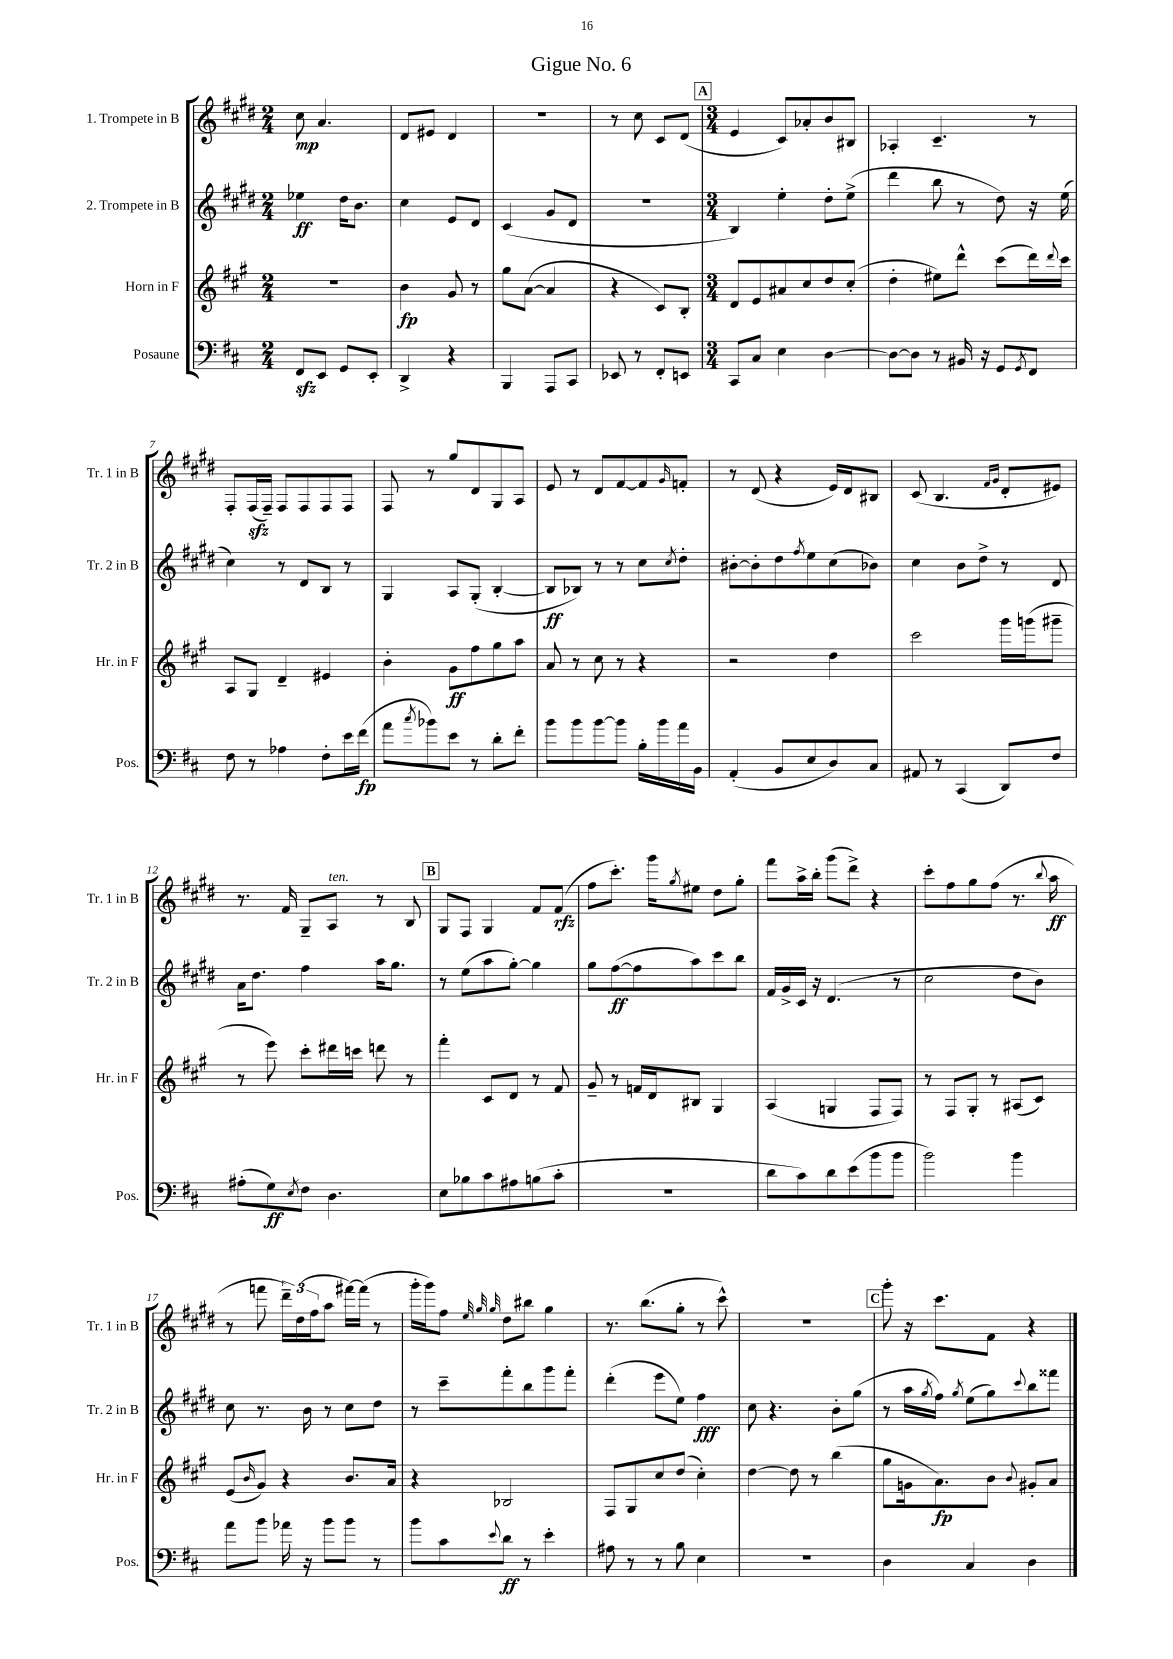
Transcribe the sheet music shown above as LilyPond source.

\header { title = "Gigue No. 6" }
<<
\new StaffGroup <<
\new Staff = "s0" \with { instrumentName = "1. Trompete in B" shortInstrumentName = "Tr. 1 in B" } {
    \clef treble \key e \major \numericTimeSignature \time 2/4
    cis''8\mp a'4. |
    dis'8 eis'8 dis'4 |
    r2 |
    r8 cis''8 cis'8 dis'8( |
    \mark \markup { \box "A" } \numericTimeSignature \time 3/4 e'4 cis'8) aes'8-. b'8 bis8 |
    aes4-. cis'4.-- r8 |
    fis8-. fis16\sfz( fis16--) fis8 fis8 fis8 fis8 |
    fis8 r8 gis''8 dis'8 gis8 a8 |
    e'8 r8 dis'8 fis'8~ fis'8 \grace { gis'16 } f'8-. |
    r8 dis'8( r4 e'16) dis'16 bis8 |
    cis'8( b4. \grace { fis'16 gis'16 } dis'8-. eis'8) |
    r8. fis'16 gis8-- a8^\markup { \italic "ten." } r8 b8 |
    \mark \markup { \box "B" } gis8 fis8 gis4 fis'8 fis'8\rfz( |
    fis''8 cis'''8.-.) gis'''16 \acciaccatura { gis''8 } eis''8 dis''8 gis''8-. |
    fis'''8 a''16-> b''16-. gis'''8( dis'''8->) r4 |
    cis'''8-. fis''8 gis''8 fis''8( r8. \appoggiatura { b''8 } a''16\ff |
    r8 f'''8 \tuplet 3/2 { dis'''16--) dis''16( fis''16 } a''8 fis'''16~) fis'''16( r8 |
    gis'''16-. gis'''16) fis''8 \grace { e''32 gis''32 gis''32 } dis''8 bis''8 gis''4 |
    r8. b''8.( gis''8-. r8 cis'''8-^) |
    R2. |
    \mark \markup { \box "C" } gis'''8-. r16 cis'''8. fis'8 r4 \bar "|." |
}
\new Staff = "s1" \with { instrumentName = "2. Trompete in B" shortInstrumentName = "Tr. 2 in B" } {
    \clef treble \key e \major \numericTimeSignature \time 2/4
    ees''4\ff dis''16 b'8. |
    cis''4 e'8 dis'8 |
    cis'4( gis'8 dis'8 |
    R2 |
    \mark \markup { \box "A" } \numericTimeSignature \time 3/4 b4) e''4-. dis''8-. e''8->( |
    dis'''4 b''8 r8 dis''8) r16 e''16( |
    cis''4) r8 dis'8 b8 r8 |
    gis4 a8 gis8-.( b4~-. |
    b8\ff bes8) r8 r8 cis''8 \acciaccatura { cis''8 } dis''8-. |
    bis'8~-. bis'8-. dis''8 \acciaccatura { fis''8 } e''8 cis''8( bes'8) |
    cis''4 b'8 dis''8-> r8 dis'8 |
    a'16 dis''8. fis''4 a''16 gis''8. |
    \mark \markup { \box "B" } r8 e''8( a''8 gis''8~-.) gis''4 |
    gis''8 fis''8~\ff( fis''8 a''8) cis'''8 b''8 |
    fis'16 gis'16-> cis'16 r16 dis'4.( r8 |
    cis''2 dis''8 b'8) |
    cis''8 r8. b'16 r8 cis''8 dis''8 |
    r8 cis'''8-- fis'''8-. b''8 gis'''8 fis'''8-. |
    dis'''4-.( e'''8 e''8) fis''4\fff |
    cis''8 r4. b'8-. gis''8( |
    \mark \markup { \box "C" } r8 a''16 \acciaccatura { gis''8 } fis''16) \acciaccatura { gis''8 } e''8( gis''8) \appoggiatura { cis'''8 } b''8 fisis'''8 \bar "|." |
}
\new Staff = "s2" \with { instrumentName = "Horn in F" shortInstrumentName = "Hr. in F" } {
    \clef treble \key a \major \numericTimeSignature \time 2/4
    R2 |
    b'4\fp gis'8 r8 |
    gis''8 a'8~( a'4 |
    r4 cis'8) b8-. |
    \mark \markup { \box "A" } \numericTimeSignature \time 3/4 d'8 e'8 ais'8 cis''8 d''8 cis''8-.( |
    d''4-. eis''8) d'''8-^ cis'''8( d'''16) \appoggiatura { d'''8 } cis'''16 |
    a8 gis8 d'4-- eis'4 |
    b'4-. gis'8\ff fis''8 gis''8 a''8 |
    a'8 r8 cis''8 r8 r4 |
    r2 d''4 |
    cis'''2 gis'''16 g'''16( gis'''8-- |
    r8 e'''8) cis'''8-. dis'''16 c'''16 d'''8 r8 |
    \mark \markup { \box "B" } fis'''4-. cis'8 d'8 r8 fis'8 |
    gis'8-- r8 f'16 d'16 bis8 gis4 |
    a4( g4 fis8 fis8) |
    r8 fis8 gis8-. r8 ais8( cis'8) |
    e'8( \grace { b'16 } gis'8) r4 b'8. a'16 |
    r4 bes2 |
    fis8 gis8 cis''8 d''8( cis''4-.) |
    d''4~ d''8 r8 b''4( |
    \mark \markup { \box "C" } gis''8 g'16 a'8.\fp) b'8 \appoggiatura { b'8 } gis'8-. a'8 \bar "|." |
}
\new Staff = "s3" \with { instrumentName = "Posaune" shortInstrumentName = "Pos." } {
    \clef bass \key d \major \numericTimeSignature \time 2/4
    fis,8\sfz e,8 g,8 e,8-. |
    d,4-> r4 |
    b,,4 a,,8 cis,8 |
    ees,8 r8 fis,8-. e,8 |
    \mark \markup { \box "A" } \numericTimeSignature \time 3/4 cis,8 cis8 e4 d4~ |
    d8~ d8 r8 bis,16 r16 g,8 \acciaccatura { g,8 } fis,8 |
    fis8 r8 aes4 fis8-. e'16 fis'16\fp( |
    a'8 \acciaccatura { cis''8 } bes'8) e'8 r8 d'8-. fis'8-. |
    b'8 b'8 b'8~ b'8 b16-. b'16 a'16 b,16 |
    a,4-.( b,8 e8 d8) cis8 |
    ais,8 r8 cis,4( d,8) fis8 |
    ais8-.( g8\ff) \acciaccatura { e8 } fis8 d4. |
    \mark \markup { \box "B" } e8 bes8 cis'8 ais8 b8( cis'8-. |
    R2. |
    d'8 cis'8) d'8 e'8( b'8 b'8 |
    b'2) b'4 |
    a'8 b'8 aes'16 r16 b'8 b'8 r8 |
    b'8 cis'8 \appoggiatura { e'8 } d'8\ff r8 e'4-. |
    ais8 r8 r8 b8 e4 |
    R2. |
    \mark \markup { \box "C" } d4 cis4 d4 \bar "|." |
}
>>
>>
